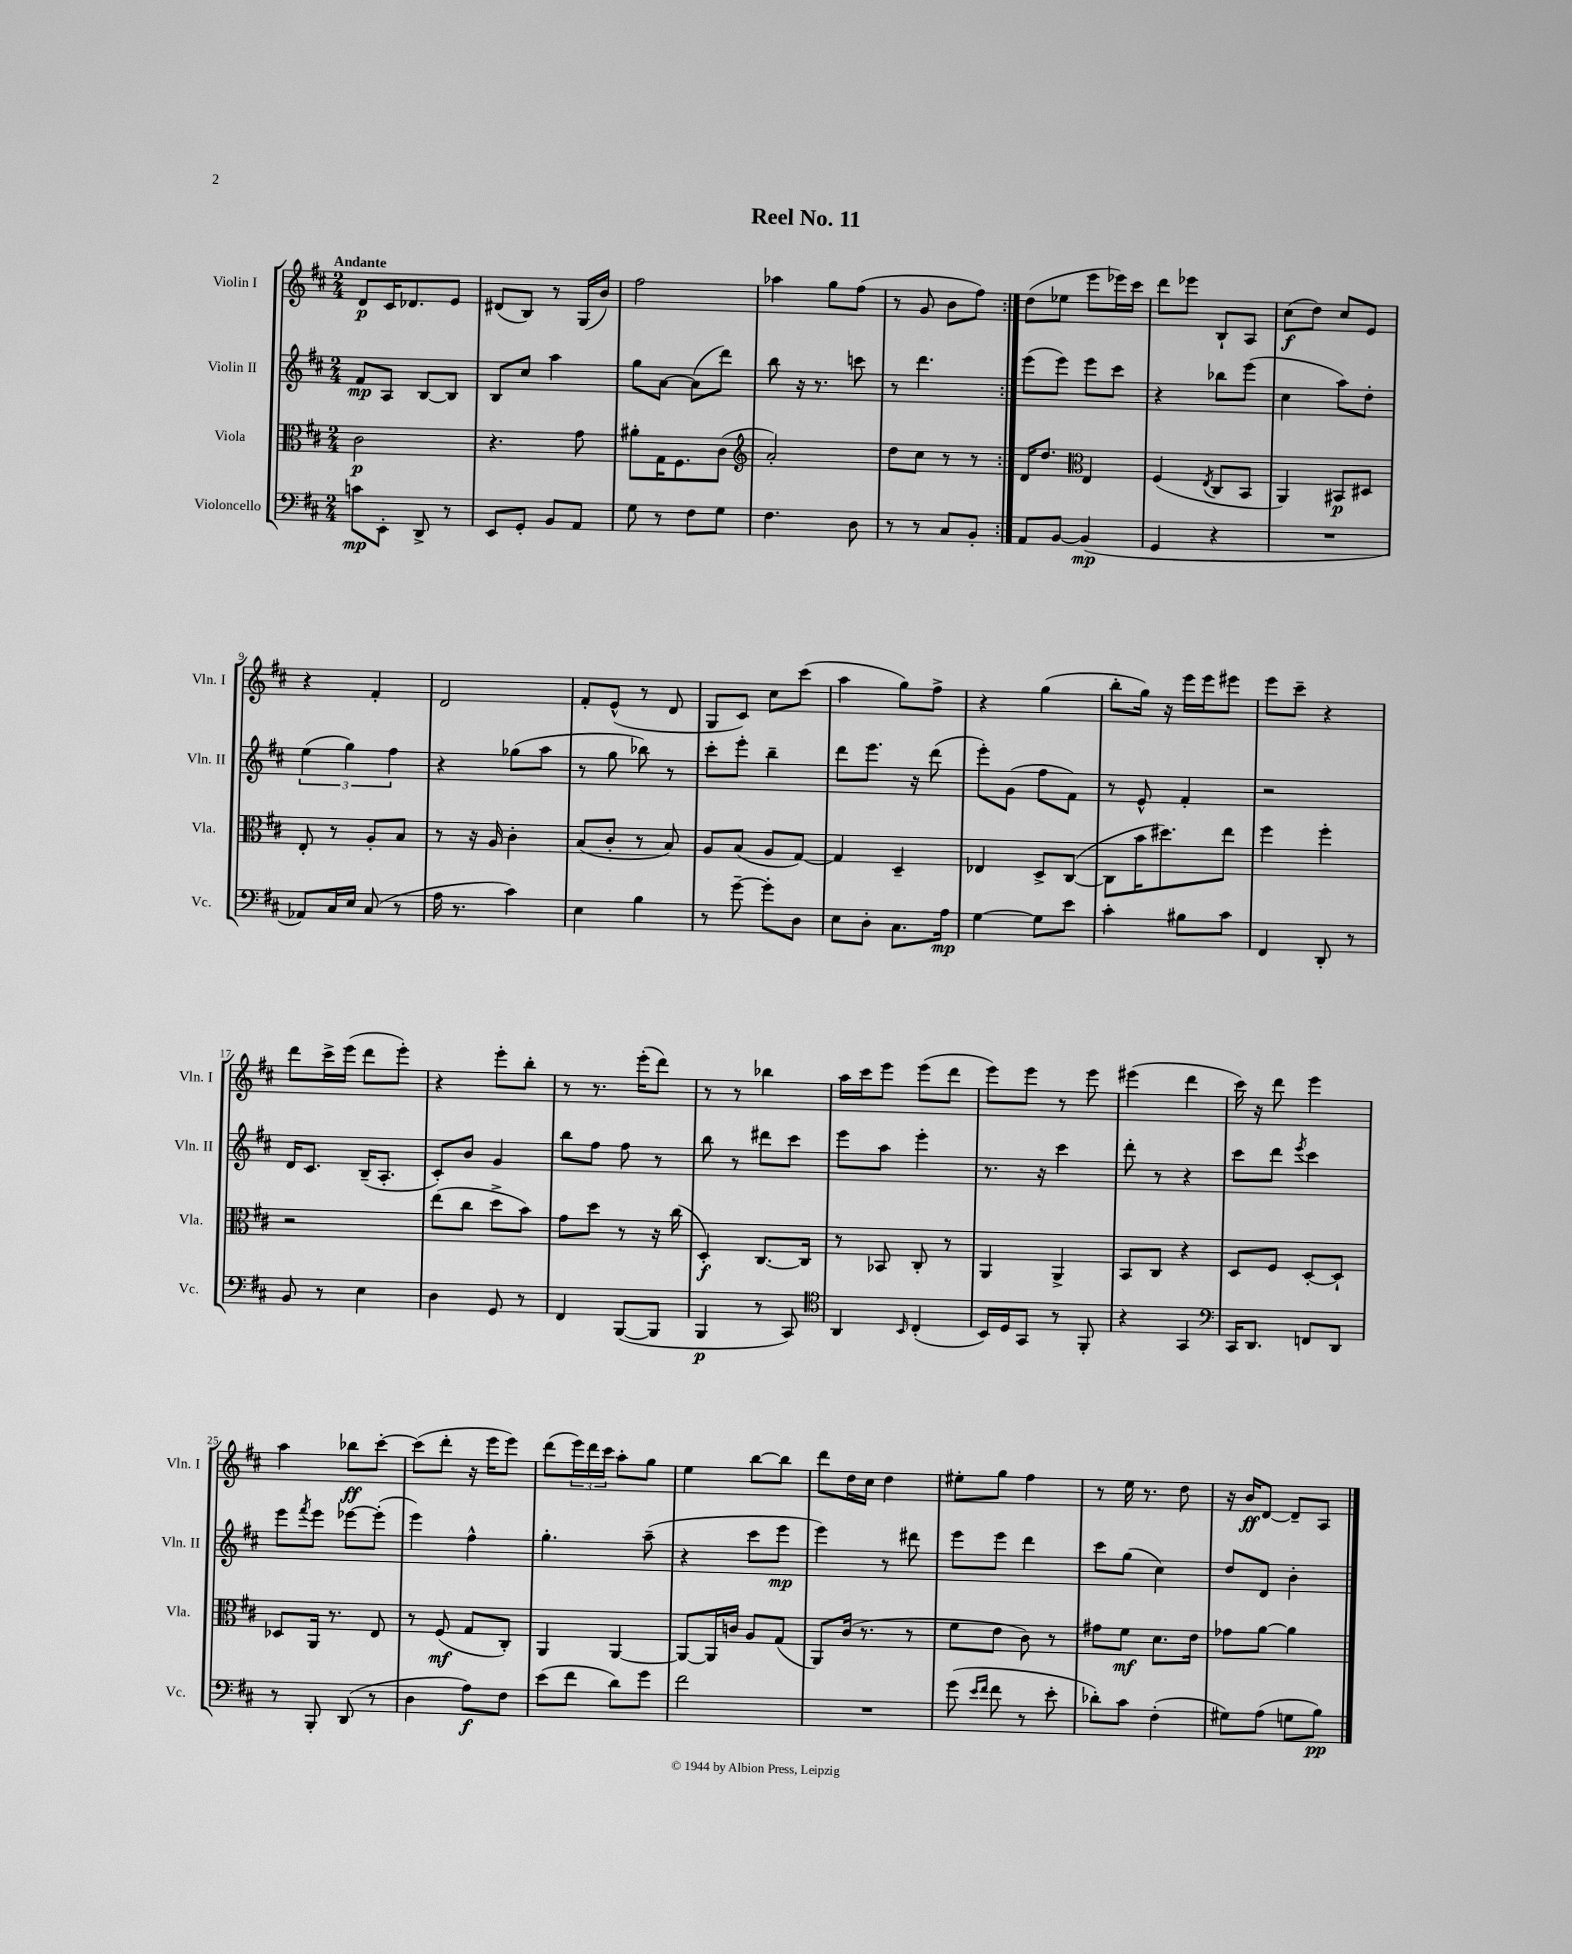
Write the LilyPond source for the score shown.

\header { title = "Reel No. 11" }
<<
\new StaffGroup <<
\new Staff = "s0" \with { instrumentName = "Violin I" shortInstrumentName = "Vln. I" } {
    \clef treble \key d \major \numericTimeSignature \time 2/4 \tempo "Andante"
    \repeat volta 2 { d'8\p cis'16 des'8. e'8 |
    dis'8( b8) r8 g16( b'16) |
    fis''2 |
    aes''4 g''8 fis''8( |
    r8 g'8 b'8 fis''8) | }
    d''8( ees''8 e'''8 ees'''16) cis'''16 |
    d'''8 ees'''8 b8-! a8 |
    cis''8\f( d''8) cis''8 e'8 |
    r4 fis'4-. |
    d'2 |
    fis'8-. e'8-^( r8 d'8 |
    g8 cis'8) cis''8 cis'''8( |
    a''4 g''8) fis''8-> |
    r4 g''4( |
    b''8-. g''16) r16 e'''16 e'''16 eis'''8 |
    e'''8 cis'''8-- r4 |
    d'''8 cis'''16-> e'''16( d'''8 e'''8-.) |
    r4 e'''8-. b''8-. |
    r8 r8. e'''16-.( d'''8) |
    r8 r8 bes''4 |
    a''16 cis'''16 e'''8 e'''8( d'''8 |
    e'''8) e'''8 r8 e'''8 |
    eis'''4( d'''4 |
    cis'''16) r16 d'''8 e'''4 |
    a''4 bes''8\ff cis'''8~-. |
    cis'''8( d'''8-. r16 e'''16 e'''8) |
    d'''8( \tuplet 3/2 { e'''16) d'''16 cis'''16 } a''8-. g''8 |
    e''4 b''8~ b''8 |
    d'''8 d''16 cis''16 d''4 |
    eis''8-. g''8 fis''4 |
    r8 e''16 r8. d''8 |
    r16 b'16\ff d'8~ d'8-- a8 \bar "|." |
}
\new Staff = "s1" \with { instrumentName = "Violin II" shortInstrumentName = "Vln. II" } {
    \clef treble \key d \major \numericTimeSignature \time 2/4
    \repeat volta 2 { fis'8\mp a8 b8~ b8 |
    b8 cis''8 a''4 |
    g''8 a'8~ a'8( d'''8) |
    b''8 r16 r8. c'''8 |
    r8 d'''4. | }
    e'''8( e'''8) e'''8 cis'''8 |
    r4 bes''8 e'''8( |
    cis''4 a''8) d''8-. |
    \tuplet 3/2 { e''4( g''4) fis''4 } |
    r4 ges''8( a''8 |
    r8 g''8 bes''8) r8 |
    cis'''8-. e'''8-. b''4-- |
    d'''8 e'''8. r16 d'''8( |
    e'''8-.) g'8( fis''8 fis'8) |
    r8 e'8-^ fis'4-. |
    r2 |
    d'16 cis'8. b16--( a8.-. |
    cis'8-.) b'8 g'4 |
    b''8 fis''8 fis''8 r8 |
    b''8 r8 dis'''8 cis'''8 |
    e'''8 a''8 e'''4-. |
    r8. r16 cis'''4 |
    d'''8-. r8 r4 |
    cis'''8 d'''8 \acciaccatura { e'''8 } cis'''4 |
    e'''8 \acciaccatura { fis'''8 } e'''8 ees'''8~ ees'''8-.( |
    e'''4) fis''4-^ |
    g''4.-. a''8--( |
    r4 cis'''8 e'''8\mp |
    e'''4) r8 dis'''8 |
    e'''8 e'''8 d'''4 |
    cis'''8 g''8( cis''4) |
    d''8 d'8 b'4-. \bar "|." |
}
\new Staff = "s2" \with { instrumentName = "Viola" shortInstrumentName = "Vla." } {
    \clef alto \key d \major \numericTimeSignature \time 2/4
    \repeat volta 2 { cis'2\p |
    r4. g'8 |
    ais'8-. g16 fis8. cis'8( |
    \clef treble a'2-.) |
    d''8 cis''8 r8 r8 | }
    d'16 d''8. \clef alto e4 |
    fis4( \acciaccatura { e8 } cis8 b,8 |
    a,4) bis,8\p dis8 |
    e8-. r8 a8-. b8 |
    r8 r16 a16 cis'4-. |
    b8( cis'8-. r8 b8) |
    a8 b8( a8 g8~) |
    g4 d4-- |
    ees4 d8-> cis8~( |
    cis8 b'16 dis''8.) e''8 |
    fis''4 fis''4-. |
    r2 |
    e''8( cis''8 d''8-> b'8) |
    g'8 d''8 r8 r16 cis''16( |
    d4-.\f) cis8.~ cis16 |
    r8 bes,8 cis8-. r8 |
    a,4 a,4-> |
    b,8 cis8 r4 |
    d8 fis8 d8~-. d8-! |
    des8 a,16 r8. e8 |
    r8 fis8\mf( g8 cis8-.) |
    a,4 a,4~ |
    a,8~ a,16 c'16 a8 g8( |
    a,8) cis'16( r8. r8 |
    fis'8 e'8 cis'8) r8 |
    gis'8 fis'8\mf d'8. e'16 |
    ges'8 a'8~ a'4 \bar "|." |
}
\new Staff = "s3" \with { instrumentName = "Violoncello" shortInstrumentName = "Vc." } {
    \clef bass \key d \major \numericTimeSignature \time 2/4
    \repeat volta 2 { c'8\mp e,8-. d,8-> r8 |
    e,8 g,8-. b,8 a,8 |
    g8 r8 fis8 g8 |
    fis4. d8 |
    r8 r8 cis8 b,8-. | }
    a,8 b,8~ b,4\mp( |
    g,4 r4 |
    R2 |
    aes,8) cis16 e16 cis8( r8 |
    a16 r8. cis'4) |
    e4 b4 |
    r8 g'8~-- g'8-. d8 |
    e8 d8-. cis8. a16\mp |
    g4~ g8 e'8 |
    cis'4-. bis8 cis'8 |
    fis,4 d,8-. r8 |
    b,8 r8 e4 |
    d4 g,8 r8 |
    fis,4 b,,8~( b,,8 |
    b,,4\p r8 cis,8) |
    \clef tenor a,4 \grace { b,16 } cis4-.( |
    b,16) d16 g,8 r8 fis,8-. |
    r4 g,4 |
    \clef bass cis,16 d,8. f,8 d,8 |
    r8 b,,8-. d,8( r8 |
    d4 a8\f) fis8 |
    e'8( fis'8 d'8) g'8 |
    fis'2 |
    R2 |
    g'8( \grace { e'16 fis'16 } fis'8 r8 e'8-. |
    des'8-.) cis'8 fis4-.( |
    gis8) a8( g8 b8\pp) \bar "|." |
}
>>
>>
